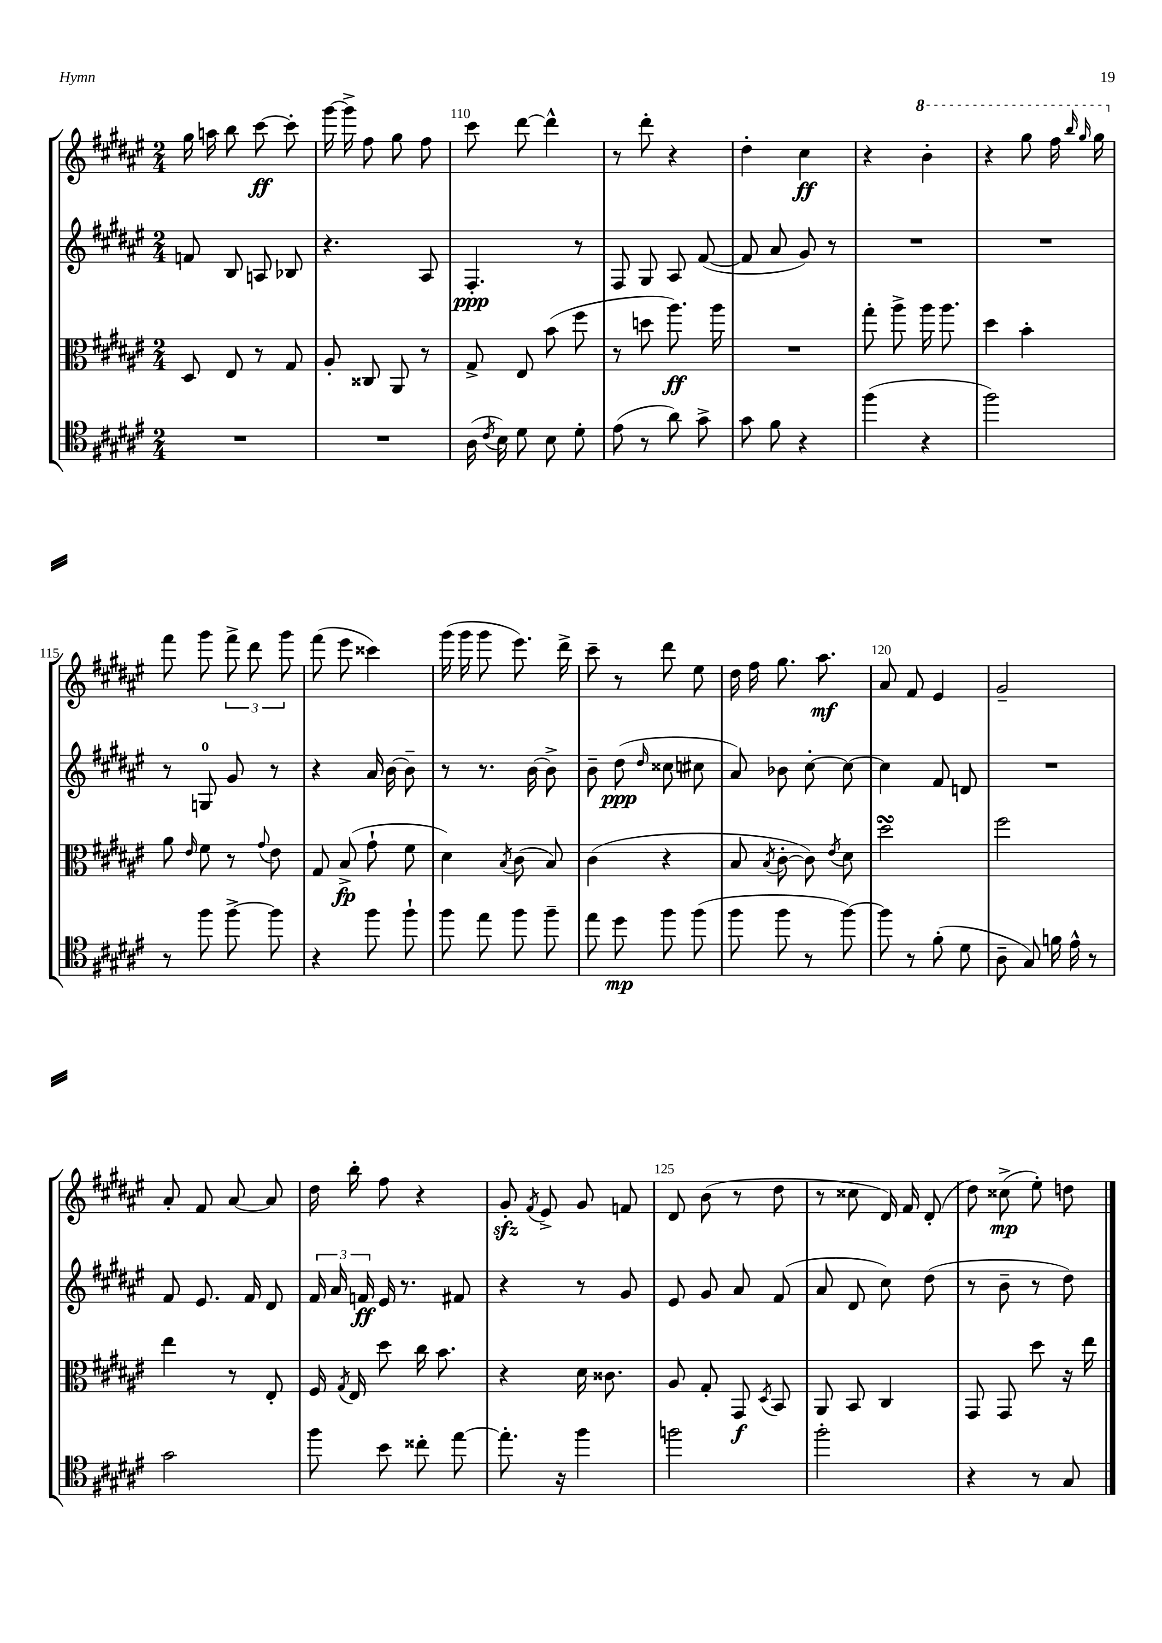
<<
\new StaffGroup <<
\new Staff = "s0" {
    \clef treble \key fis \major \numericTimeSignature \time 2/4
    \autoBeamOff gis''16 a''16 b''8 cis'''8~\ff cis'''8-. |
    gis'''16~ gis'''16-> fis''8 gis''8 fis''8 |
    cis'''8 dis'''8~ dis'''4-^ |
    r8 dis'''8-. r4 |
    dis''4-. cis''4\ff |
    r4 \ottava #1 b''4-. |
    r4 gis'''8 fis'''16 \grace { b'''16 gis'''16 } gis'''16 \ottava #0 |
    fis'''8 gis'''8 \tuplet 3/2 { fis'''8-> dis'''8 gis'''8 } |
    fis'''8( eis'''8 cisis'''4) |
    gis'''16( gis'''16 gis'''8 eis'''8.) dis'''16-> |
    cis'''8-- r8 dis'''8 eis''8 |
    dis''16 fis''16 gis''8. ais''8.\mf |
    ais'8 fis'8 eis'4 |
    gis'2-- |
    ais'8-. fis'8 ais'8~ ais'8 |
    dis''16 b''16-. fis''8 r4 |
    gis'8-.\sfz \acciaccatura { fis'8 } eis'8-> gis'8 f'8 |
    dis'8 b'8( r8 dis''8 |
    r8 cisis''8 dis'16) fis'16 dis'8-.( |
    dis''8) cisis''8->\mp( eis''8-.) d''8 \bar "|." |
}
\new Staff = "s1" {
    \clef treble \key fis \major \numericTimeSignature \time 2/4
    \autoBeamOff f'8 b8 a8 bes8 |
    r4. ais8 |
    fis4.-.\ppp r8 |
    fis8 gis8 ais8 fis'8~( |
    fis'8 ais'8 gis'8) r8 |
    R2 |
    R2 |
    r8 g8-0 gis'8 r8 |
    r4 ais'16 b'16~ b'8-- |
    r8 r8. b'16~ b'8-> |
    b'8-- dis''8\ppp( \grace { dis''16 } cisis''8 cis''8 |
    ais'8) bes'8 cis''8~-. cis''8~ |
    cis''4 fis'8 d'8 |
    R2 |
    fis'8 eis'8. fis'16 dis'8 |
    \tuplet 3/2 { fis'16 ais'16 f'16\ff } eis'16 r8. fis'8 |
    r4 r8 gis'8 |
    eis'8 gis'8 ais'8 fis'8( |
    ais'8 dis'8 cis''8) dis''8( |
    r8 b'8-- r8 dis''8) \bar "|." |
}
\new Staff = "s2" {
    \clef alto \key fis \major \numericTimeSignature \time 2/4
    \autoBeamOff dis8 eis8 r8 gis8 |
    ais8-. cisis8 ais,8 r8 |
    gis8-> eis8 b'8( fis''8 |
    r8 d''8 ais''8.\ff) ais''16 |
    R2 |
    gis''8-. ais''8-> ais''16 ais''8. |
    dis''4 b'4-. |
    ais'8 \grace { eis'16 } fis'8 r8 \appoggiatura { gis'8 } eis'8 |
    gis8 b8->\fp( gis'8-! fis'8 |
    dis'4) \acciaccatura { b8 } cis'8( b8) |
    cis'4( r4 |
    b8 \acciaccatura { b8 } cis'8~-. cis'8) \acciaccatura { eis'8 } dis'8 |
    dis''2\turn |
    fis''2 |
    eis''4 r8 eis8-. |
    fis16 \acciaccatura { gis8 } eis16 dis''8 cis''16 b'8. |
    r4 dis'16 cisis'8. |
    ais8 gis8-. gis,8\f \acciaccatura { dis8 } b,8 |
    ais,8 b,8 cis4 |
    gis,8 gis,8 dis''8 r16 eis''16 \bar "|." |
}
\new Staff = "s3" {
    \clef tenor \key fis \major \numericTimeSignature \time 2/4
    \autoBeamOff R2 |
    R2 |
    ais16( \acciaccatura { cis'8 } b16) dis'8 b8 dis'8-. |
    eis'8( r8 ais'8) gis'8-> |
    gis'8 fis'8 r4 |
    fis''4( r4 |
    fis''2) |
    r8 fis''8 fis''8~-> fis''8 |
    r4 fis''8 fis''8-! |
    fis''8 eis''8 fis''8 fis''8-- |
    eis''8 dis''8\mp fis''8 fis''8( |
    fis''8 fis''8 r8 fis''8~) |
    fis''8 r8 fis'8-.( dis'8 |
    ais8-- gis8) f'16 eis'16-^ r8 |
    gis'2 |
    fis''8 b'8 cisis''8-. eis''8~ |
    eis''8.-. r16 fis''4 |
    f''2 |
    fis''2-. |
    r4 r8 gis8 \bar "|." |
}
>>
>>
\layout { \context { \Score currentBarNumber = #108 \override BarNumber.break-visibility = ##(#f #t #t) barNumberVisibility = #(every-nth-bar-number-visible 5) } }
